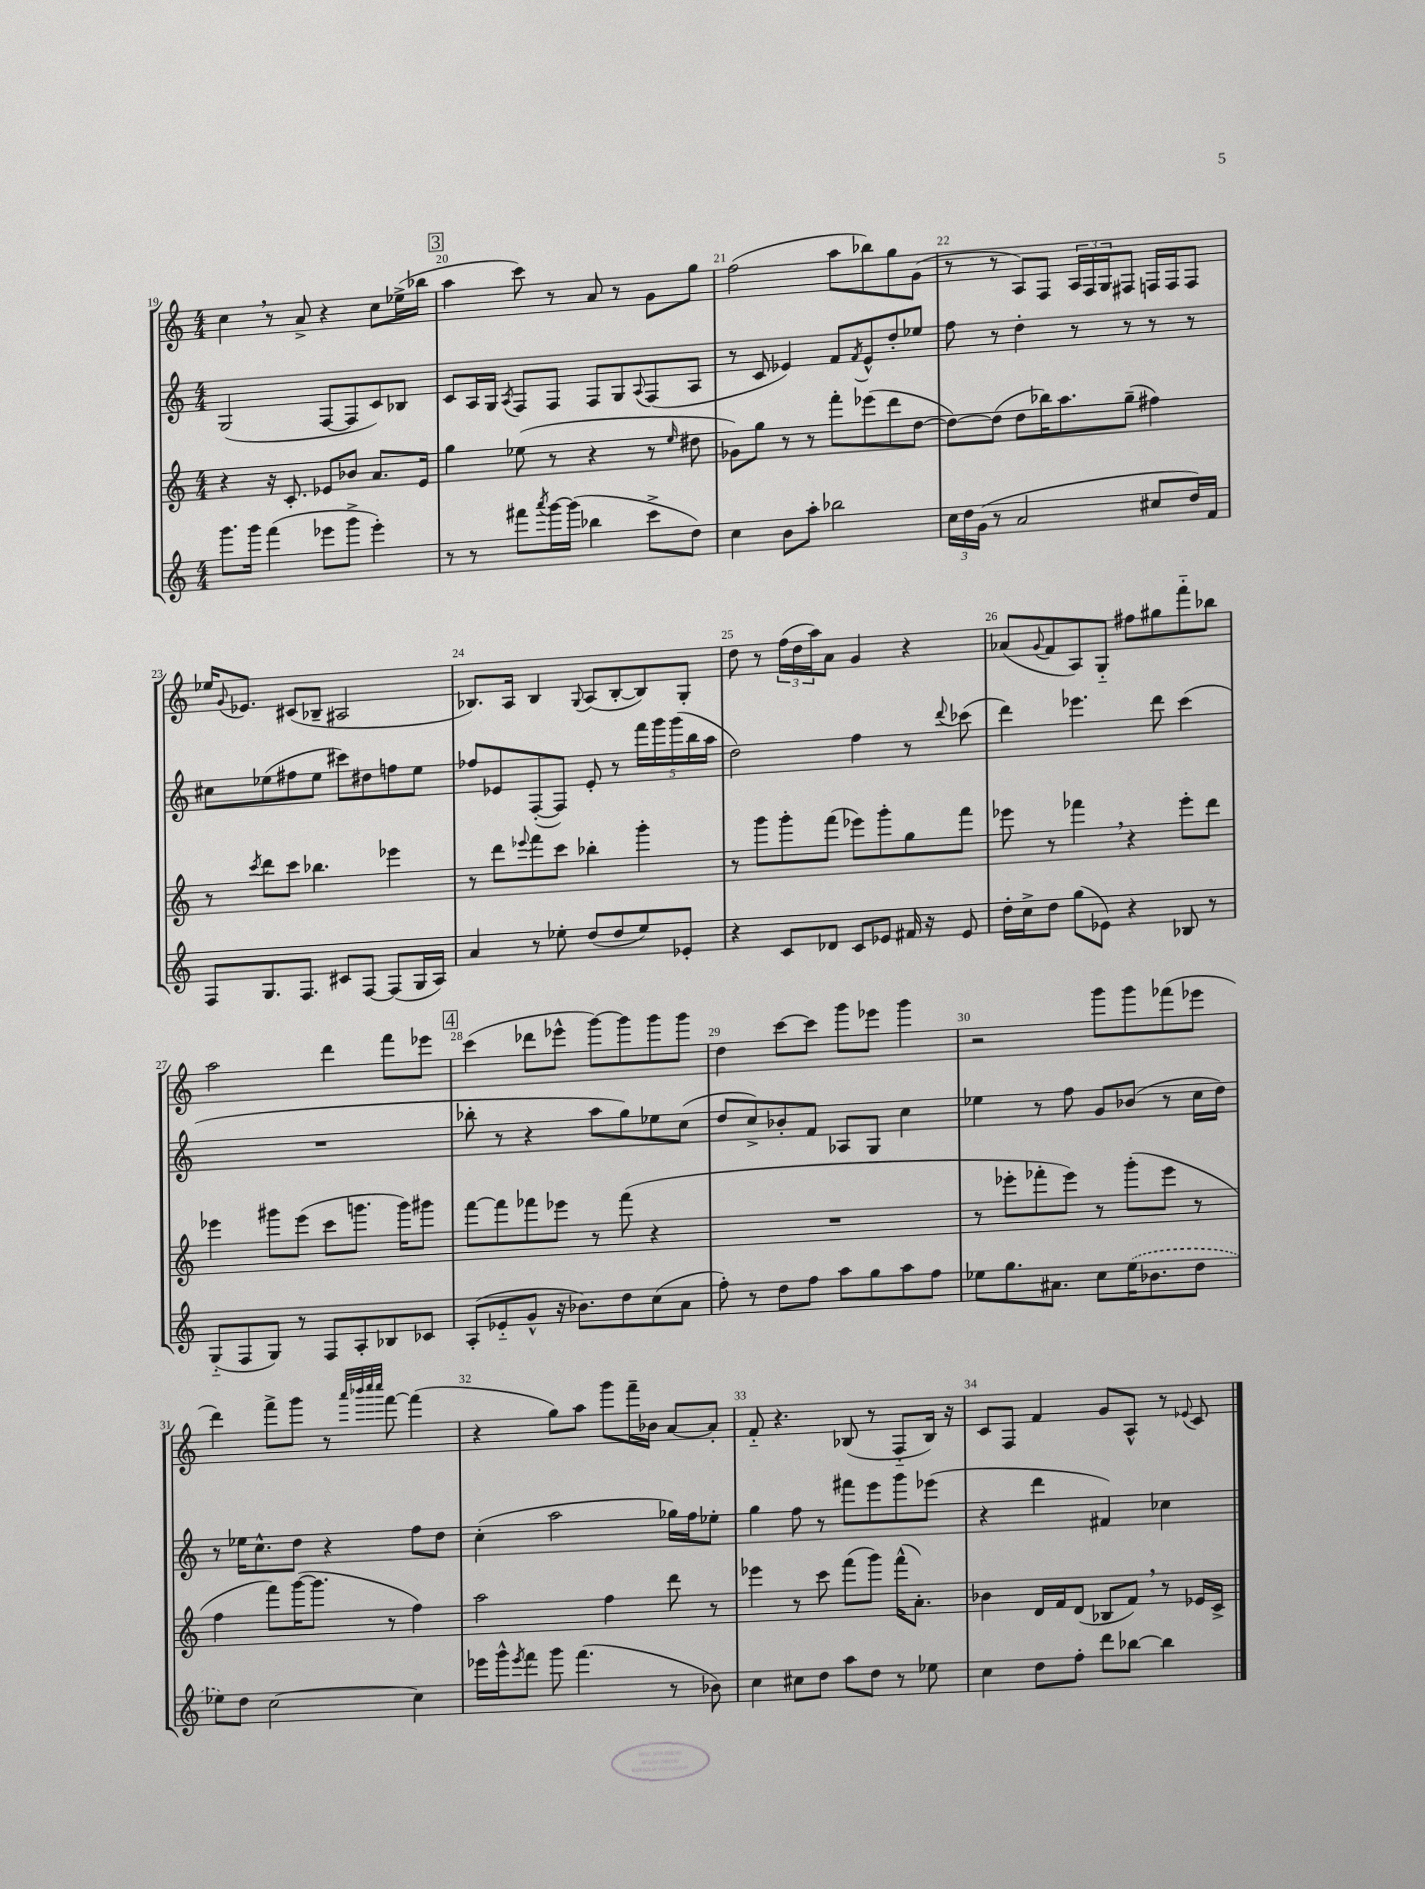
<<
\new StaffGroup <<
\new Staff = "s0" {
    \clef treble \key c \major \numericTimeSignature \time 4/4
    c''4 \breathe r8 a'8-> r4 c''8 ees''16->( bes''16 |
    \mark \markup { \box "3" } a''4 c'''8) r8 a'8 r8 g'8 g''8 |
    f''2( a''8 bes''8) g''8 g'8( |
    r8 r8 a8) f8 \tuplet 3/2 { a16 f16 g16 } fis8 f16 f16 f8 |
    ees''16 \appoggiatura { g'8 } ees'8. cis'8( bes8-- ais2 |
    bes8.) a16 bes4 \appoggiatura { g8 } a8( bes8~-. bes8) g8-. |
    d''8 r8 \tuplet 3/2 { f''16( d''16 a''16) } a'8 g'4 r4 |
    aes'8( \appoggiatura { g'8 } f'8 a8) g8-_ fis''8 gis''8 f'''8-_ bes''8 |
    a''2 d'''4 f'''8 ees'''8 |
    \mark \markup { \box "4" } c'''4( des'''8 ees'''8-^ g'''8~) g'''8 g'''8 g'''8 |
    d''4 c'''8~ c'''8 g'''8 ees'''8 g'''4 |
    r2 g'''8 g'''8 fes'''8( ees'''8 |
    d'''4) f'''8-> g'''8 r8 \grace { a'''32 bes'''32 c''''32 c''''32 } f'''8~ f'''4( |
    r4 g''8) a''8 g'''8 f'''16-- bes'16 a'8~ a'8-. |
    f'8-_ r4. bes8( r8 f8-_ bes16) r16 |
    c'8 f8 f'4 g'8 a8-^ r8 \appoggiatura { ees'8 } c'8 \bar "|." |
}
\new Staff = "s1" {
    \clef treble \key c \major \numericTimeSignature \time 4/4
    g2( f8~ f8 c'8) bes8 |
    \mark \markup { \box "3" } c'8 a16 g16 \acciaccatura { a8 } f8 f8 f8 g8 \appoggiatura { a8 } f8( a8 |
    r8 c'8 ees'4) f'8 \acciaccatura { f'8 } ees'8-^ d''8-. ees''8 |
    f''8 r8 d''4-. r8 r8 r8 r8 |
    cis''8 ees''8( fis''8 ees''8 cis'''8) dis''8 f''8 ees''8 |
    fes''8 ees'8 f8~-.( f8) ees'8-. r8 \tuplet 5/4 { f'''16 g'''16 g'''16( b''16 a''16 } |
    d''2) f''4 r8 \appoggiatura { d'''8 } ces'''8( |
    d'''4) ees'''4. d'''8 c'''4( |
    R1 |
    \mark \markup { \box "4" } bes''8-. r8 r4 a''8 g''8) ees''8 c''8( |
    d''8 c''8->) bes'8-. f'8 aes8 g8 c''4 |
    ees''4 r8 f''8 g'8 bes'8( r8 c''16 d''16) |
    r8 ees''16 c''8.-^ d''8 r4 f''8 d''8 |
    c''4-.( a''2 ges''16) f''16 ees''8-. |
    g''4 f''8 r8 fis'''8 e'''8 g'''8 ees'''8( |
    r4 d'''4 fis'4) ces''4 \bar "|." |
}
\new Staff = "s2" {
    \clef treble \key c \major \numericTimeSignature \time 4/4
    r4 r16 c'8.-. ees'8 bes'8 a'8. ees'16 |
    \mark \markup { \box "3" } g''4 ees''8( r8 r4 r8 \grace { ees''16 } dis''8 |
    ges'8) g''8 r8 r8 f'''8-. ees'''8( d'''8 d''8~ |
    d''8~) d''8( d''8 bes''16) a''8. g''8--( fis''4) |
    r8 \acciaccatura { c'''8 } d'''8 c'''8 bes''4. ees'''4 |
    r8 d'''8 \appoggiatura { ees'''8 } f'''8 c'''8 bes''4-. g'''4-. |
    r8 g'''8 g'''8-. f'''8( ees'''8) g'''8-. g''8 f'''8 |
    ees'''8 r8 fes'''4 \breathe r4 ees'''8-. d'''8 |
    ees'''4 gis'''8 ees'''8( c'''8 g'''8. g'''16) gis'''8 |
    \mark \markup { \box "4" } f'''8~ f'''8 fes'''8 ees'''8 r8 fes'''8( r4 |
    R1 |
    r8 ees'''8-. fes'''8-. ees'''8) r8 g'''8-.( ees'''8 r8 |
    f''4 f'''8) g'''16~( g'''8. r8 f''4) |
    a''2 f''4 d'''8 r8 |
    ees'''4 r8 c'''8 f'''8( g'''8) f'''16-^( a'8.-.) |
    bes'4 d'16 f'16 d'8( bes8 f'8) \breathe r8 ees'16 c'16-> \bar "|." |
}
\new Staff = "s3" {
    \clef treble \key c \major \numericTimeSignature \time 4/4
    g'''8. g'''16 f'''4( ees'''8 g'''8-> ees'''4-.) |
    \mark \markup { \box "3" } r8 r8 fis'''8 \acciaccatura { a'''8 } g'''16~ g'''16( bes''4 c'''8-> d''8) |
    c''4 b'8 a''8-. bes''2 |
    \tuplet 3/2 { c''16 d''16 g'16( } r8 a'2 cis''8 d''16) f'16 |
    f8 g8. f8. cis'8 f8~ f8( g16 a16) |
    a'4 r8 ees''8-. d''8( d''8 ees''8) ees'8-. |
    r4 c'8 des'8 c'8 ees'8 fis'16 r16 ees'8 |
    d''16-. c''16-> d''8 g''8( ees'8) r4 bes8 r8 |
    g8-_( f8 g8) r8 f8 a8-. bes8 ces'8 |
    \mark \markup { \box "4" } a8-.( ees'8-_ g'8-^ r16 bes'8.) d''8 c''8( a'8 |
    f''8-.) r8 d''8 f''8 a''8 g''8 a''8 f''8 |
    ees''8 g''8. ais'8. c''8 \once \slurDashed ees''16( bes'8. d''8 |
    ees''8) d''8 c''2~ c''4 |
    ees'''16 g'''16-^ \acciaccatura { ees'''8 } f'''8 g'''8 f'''4.( r8 bes'8) |
    c''4 cis''8 d''8 a''8 d''8 r8 ees''8 |
    c''4 d''8 f''8-. d'''8 bes''8~ bes''4 \bar "|." |
}
>>
>>
\layout { \context { \Score currentBarNumber = #19 \override BarNumber.break-visibility = ##(#f #t #t) barNumberVisibility = #all-bar-numbers-visible } }
